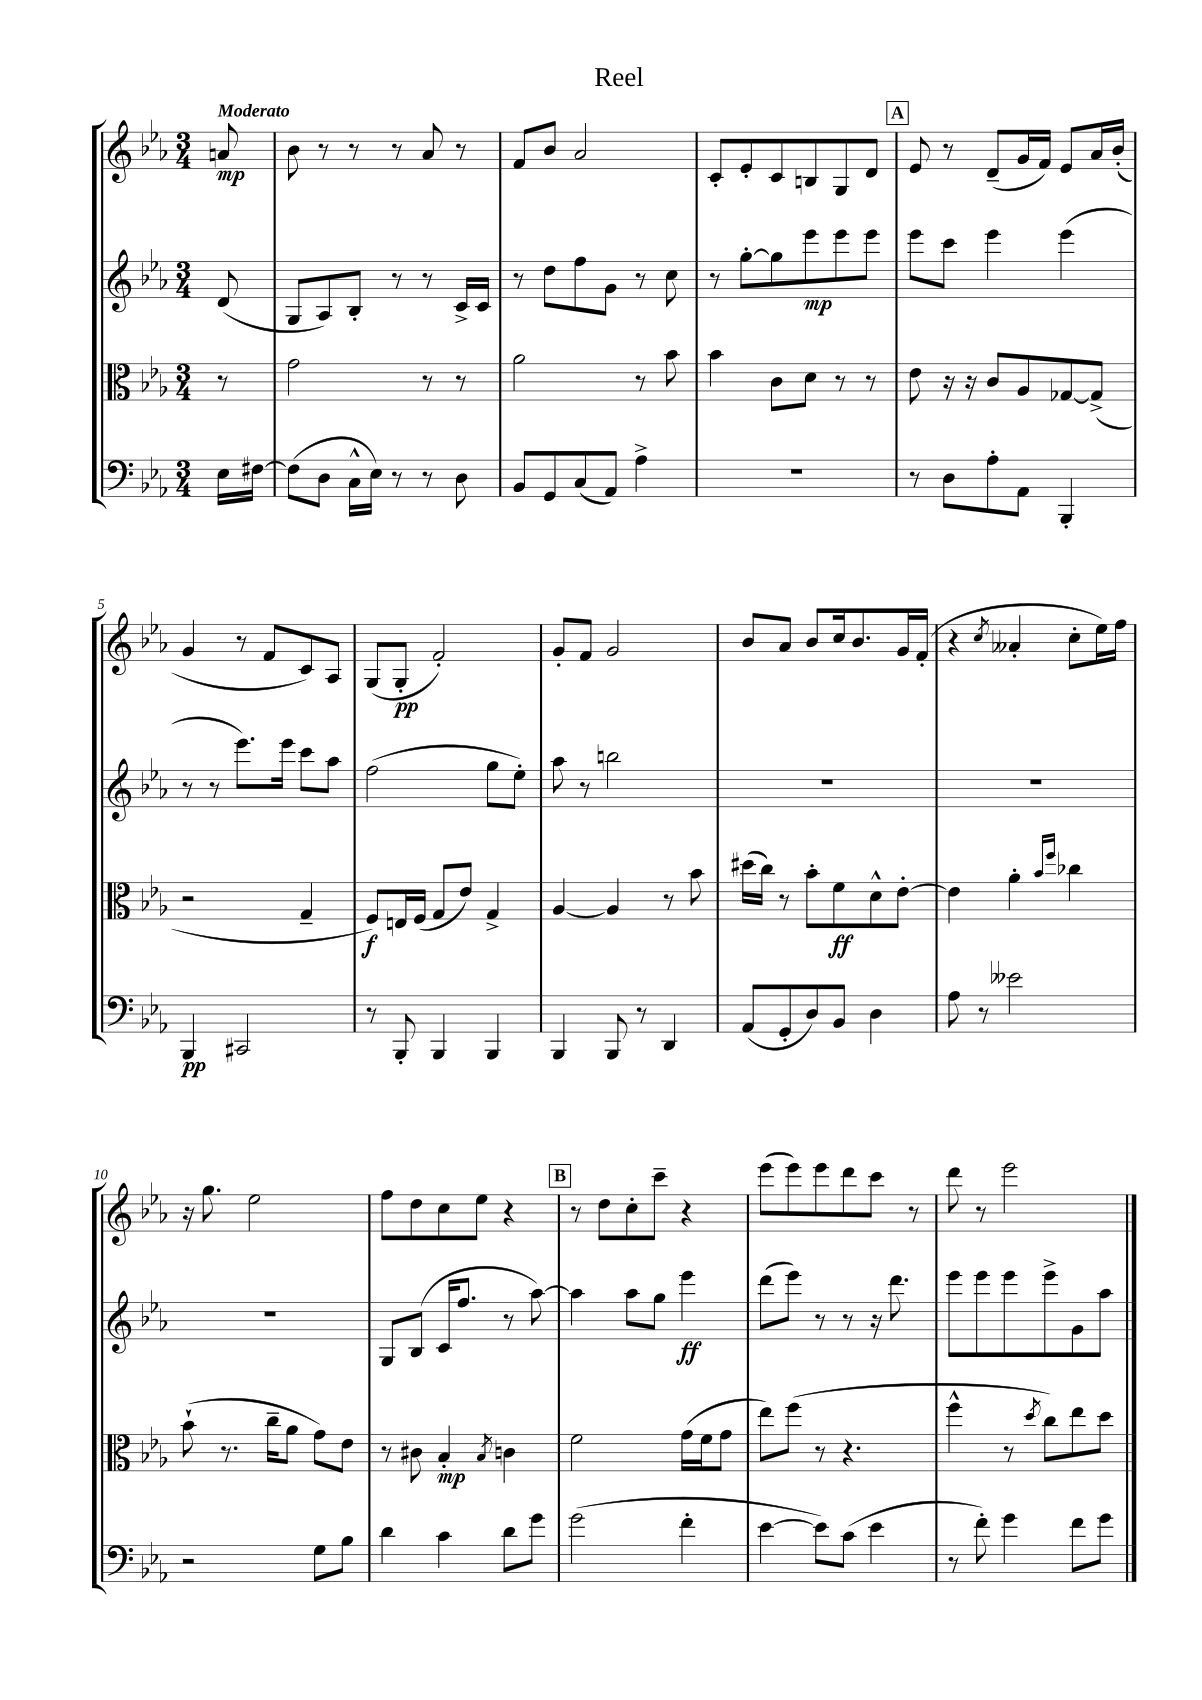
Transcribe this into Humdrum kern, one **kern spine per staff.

**kern	**dynam	**kern	**dynam	**kern	**dynam	**kern	**dynam
*part4	*part4	*part3	*part3	*part2	*part2	*part1	*part1
*staff4	*staff4	*staff3	*staff3	*staff2	*staff2	*staff1	*staff1
*clefF4	*	*clefC3	*	*clefG2	*	*clefG2	*
*k[b-e-a-]	*	*k[b-e-a-]	*	*k[b-e-a-]	*	*k[b-e-a-]	*
*M3/4	*	*M3/4	*	*M3/4	*	*M3/4	*
=	=	=	=	=	=	=	=
!	!	!	!	!	!	!LO:TX:a:B:t=Moderato	!
16E-\LL	.	8r	.	(8d/	.	8an/	mp
[16F#X\JJ	.	.	.	.	.	.	.
=1	=1	=1	=1	=1	=1	=1	=1
(8F#\L]	.	2g\	.	8G/L	.	8b-\	.
8D\J	.	.	.	8A-/)	.	8r	.
16C^^\LL	.	.	.	8B-'/J	.	8r	.
16E-\JJ)	.	.	.	.	.	.	.
8r	.	.	.	8r	.	8r	.
8r	.	8r	.	8r	.	8a-/	.
8D\	.	8r	.	16c^/LL	.	8r	.
.	.	.	.	16c/JJ	.	.	.
=2	=2	=2	=2	=2	=2	=2	=2
8BB-/L	.	2a-\	.	8r	.	8f/L	.
8GG/	.	.	.	8dd\L	.	8b-/J	.
(8C/	.	.	.	8ff\	.	2a-/	.
8AA-/J)	.	.	.	8g\J	.	.	.
4A-^\	.	8r	.	8r	.	.	.
.	.	8b-\	.	8cc\	.	.	.
=3	=3	=3	=3	=3	=3	=3	=3
2.r	.	4b-\	.	8r	.	8c'/L	.
.	.	.	.	[8gg'\L	.	8e-'/	.
.	.	8c\L	.	8gg\]	.	8c/	.
.	.	8d\J	.	8eee-\	mp	8Bn/	.
.	.	8r	.	8eee-\	.	8G/	.
.	.	8r	.	8eee-\J	.	8d/J	.
!!LO:REH:place=s1:t=A
=4	=4	=4	=4	=4	=4	=4	=4
8r	.	8e-\	.	8eee-\L	.	8e-/	.
8D\L	.	16r	.	8ccc\J	.	8r	.
.	.	16r	.	.	.	.	.
8A-'\	.	8c/L	.	4eee-\	.	(8d~/L	.
8AA-\J	.	8A-/	.	.	.	16g/L	.
.	.	.	.	.	.	16f/JJ)	.
4BBB-'/	.	[8G-X/	.	(4eee-\	.	8e-/L	.
.	.	(8G-^/J]	.	.	.	16a-/L	.
.	.	.	.	.	.	(16b-'/JJ	.
!!LO:LB:g=z
=5	=5	=5	=5	=5	=5	=5	=5
4BBB-/	pp	2r	.	8r	.	4g/	.
.	.	.	.	8r	.	.	.
2CC#X/	.	.	.	8.eee-\L)	.	8r	.
.	.	.	.	.	.	8f/L	.
.	.	.	.	16eee-\Jk	.	.	.
.	.	4G~/	.	8ccc\L	.	8c/)	.
.	.	.	.	8aa-\J	.	8A-/J	.
=6	=6	=6	=6	=6	=6	=6	=6
8r	.	8F/L)	f	(2ff\	.	(8G/L	.
8BBB-'/	.	16En/L	.	.	.	8G'/J	pp
.	.	(16F/JJ	.	.	.	.	.
4BBB-/	.	8G/L	.	.	.	2f'/)	.
.	.	8e-/J)	.	.	.	.	.
4BBB-/	.	4G^/	.	8gg\L	.	.	.
.	.	.	.	8ee-'\J)	.	.	.
=7	=7	=7	=7	=7	=7	=7	=7
4BBB-/	.	[4A-/	.	8aa-\	.	8g'/L	.
.	.	.	.	8r	.	8f/J	.
8BBB-/	.	4A-/]	.	2bbn\	.	2g/	.
8r	.	.	.	.	.	.	.
4DD/	.	8r	.	.	.	.	.
.	.	8b-\	.	.	.	.	.
=8	=8	=8	=8	=8	=8	=8	=8
(8AA-/L	.	(16dd#X\LL	.	2.r	.	8b-/L	.
.	.	16cc\JJ)	.	.	.	.	.
8GG'/	.	8r	.	.	.	8a-/J	.
8D/)	.	8b-'\L	.	.	.	8b-/L	.
8BB-/J	.	8f\	ff	.	.	16cc/k	.
.	.	.	.	.	.	8.b-/	.
4D\	.	8d^^\	.	.	.	.	.
.	.	[8e-'\J	.	.	.	16g/L	.
.	.	.	.	.	.	(16f'/JJ	.
=9	=9	=9	=9	=9	=9	=9	=9
8A-\	.	4e-\]	.	2.r	.	4r	.
8r	.	.	.	.	.	.	.
.	.	.	.	.	.	8qcc/	.
2e--X\	.	4a-'\	.	.	.	4a--X'/	.
.	.	16qqb-/LL	.	.	.	.	.
.	.	16qqff/JJ	.	.	.	.	.
.	.	4cc-X\	.	.	.	8cc'\L	.
.	.	.	.	.	.	16ee-\L)	.
.	.	.	.	.	.	16ff\JJ	.
!!LO:LB:g=z
=10	=10	=10	=10	=10	=10	=10	=10
2r	.	(8b-`\	.	2.r	.	16r	.
.	.	.	.	.	.	8.gg\	.
.	.	8.r	.	.	.	.	.
.	.	.	.	.	.	2ee-\	.
.	.	16cc~\KL	.	.	.	.	.
.	.	8a-\J	.	.	.	.	.
8G\L	.	8g\L)	.	.	.	.	.
8B-\J	.	8e-\J	.	.	.	.	.
=11	=11	=11	=11	=11	=11	=11	=11
4d\	.	8r	.	8G/L	.	8ff\L	.
.	.	8c#X\	.	(8B-/J	.	8dd\	.
4c\	.	4B-'/	mp	16c/KL	.	8cc\	.
.	.	.	.	8.ff/J	.	.	.
.	.	.	.	.	.	8ee-\J	.
.	.	8qB-/	.	.	.	.	.
8d\L	.	4cn\	.	8r	.	4r	.
8g\J	.	.	.	[8aa-\)	.	.	.
!!LO:REH:place=s1:t=B
=12	=12	=12	=12	=12	=12	=12	=12
(2g\	.	2f\	.	4aa-\]	.	8r	.
.	.	.	.	.	.	8dd\L	.
.	.	.	.	8aa-\L	.	8cc'\	.
.	.	.	.	8gg\J	.	8ccc~\J	.
4f'\	.	(16g\LL	.	4eee-\	ff	4r	.
.	.	16f\J	.	.	.	.	.
.	.	8g\J	.	.	.	.	.
=13	=13	=13	=13	=13	=13	=13	=13
[4e-\	.	8ee-\L)	.	(8ddd\L	.	(8eee-\L	.
.	.	(8ff\J	.	8eee-\J)	.	8eee-\)	.
8e-\L])	.	8r	.	8r	.	8eee-\	.
(8c\J	.	4.r	.	8r	.	8ddd\	.
4e-\	.	.	.	16r	.	8ccc\J	.
.	.	.	.	8.ddd\	.	.	.
.	.	.	.	.	.	8r	.
=14	=14	=14	=14	=14	=14	=14	=14
8r	.	4ff^^\	.	8eee-\L	.	8ddd\	.
8f'\)	.	.	.	8eee-\	.	8r	.
4g\	.	8r	.	8eee-\	.	2eee-\	.
.	.	8qdd/	.	.	.	.	.
.	.	8cc\L)	.	8eee-^\	.	.	.
8f\L	.	8ee-\	.	8g\	.	.	.
8g\J	.	8dd\J	.	8aa-\J	.	.	.
==	==	==	==	==	==	==	==
*-	*-	*-	*-	*-	*-	*-	*-
